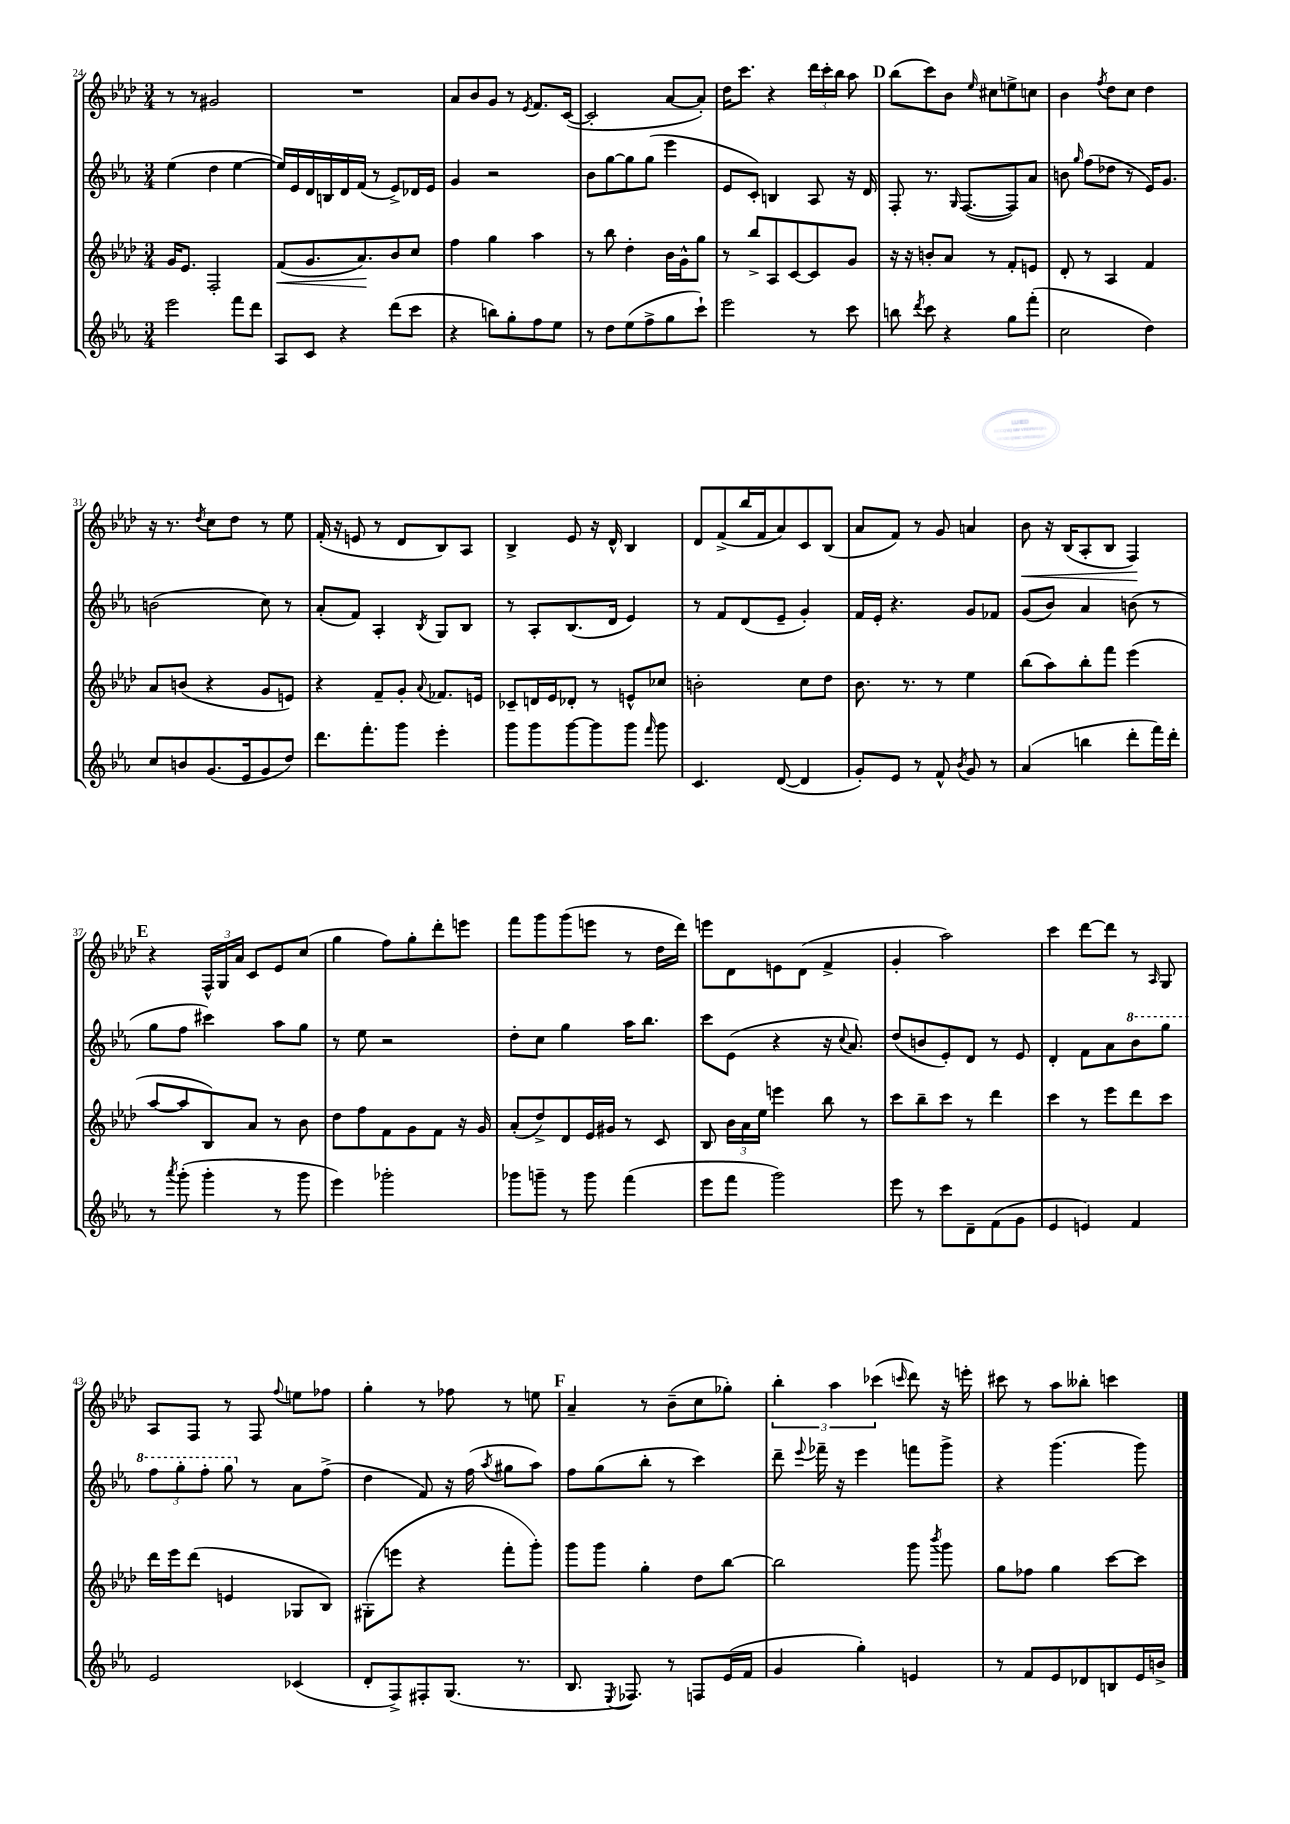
<<
\new StaffGroup <<
\new Staff = "s0" {
    \clef treble \key aes \major \numericTimeSignature \time 3/4
    \autoBeamOff r8 r8 gis'2 |
    R2. |
    aes'8[ bes'8 g'8] r8 \acciaccatura { ees'8 } f'8.[ c'16]~( |
    c'2-. aes'8[~ aes'8]-.) |
    des''16[ c'''8.] r4 \tuplet 3/2 { des'''16[ c'''16-. bes''16] } aes''8 |
    \mark \markup { \bold "D" } bes''8[( c'''8) bes'8] \grace { ees''16 } cis''8[ e''8-> c''8] |
    bes'4 \acciaccatura { f''8 } des''8[ c''8] des''4 |
    r16 r8. \acciaccatura { des''8 } c''8[ des''8] r8 ees''8 |
    f'16-.( r16 e'8 r8 des'8[ bes8) aes8] |
    bes4-> ees'8 r16 des'16-^ bes4 |
    des'8[ f'8->( bes''16 f'16 aes'8) c'8 bes8]( |
    aes'8[ f'8]) r8 g'8 a'4 |
    bes'8\< r16 bes16[( aes8-. bes8] f4\!) |
    \mark \markup { \bold "E" } r4 \tuplet 3/2 { f16[-^ g16 aes'16] } c'8[ ees'8 c''8]( |
    g''4 f''8[) g''8-. des'''8-. e'''8] |
    f'''8[ g'''8 g'''8( e'''8] r8 des''16[ des'''16]) |
    e'''8[ des'8 e'8 des'8]( f'4-> |
    g'4-. aes''2) |
    c'''4 des'''8[~ des'''8] r8 \grace { aes16 } g8 |
    aes8[ f8] r8 f8 \appoggiatura { f''8 } e''8[ fes''8] |
    g''4-. r8 fes''8 r8 e''8 |
    \mark \markup { \bold "F" } aes'4-- r8 bes'8[--( c''8 ges''8]-.) |
    \tuplet 3/2 { bes''4-. aes''4 ces'''4( } \grace { c'''16 } des'''8) r16 e'''16-. |
    cis'''8 r8 aes''8[ beses''8]-. c'''4 \bar "|." |
}
\new Staff = "s1" {
    \clef treble \key ees \major \numericTimeSignature \time 3/4
    \autoBeamOff ees''4( d''4 ees''4~ |
    ees''16[) ees'16 d'16 b16 d'16 f'16]( r8 ees'8[->) des'16 ees'16] |
    g'4 r2 |
    bes'8[ g''8~ g''8 g''8]( ees'''4 |
    ees'8[ c'8]-.) b4 aes8 r16 d'16 |
    \mark \markup { \bold "D" } f8-. r8. \grace { g16 } f8.[~( f8) aes'8] |
    b'8 \grace { g''16 } f''8[( des''8] r8 ees'16[) g'8.] |
    b'2( c''8) r8 |
    aes'8[-.( f'8]) aes4-. \acciaccatura { bes8 } g8[ bes8] |
    r8 aes8[-. bes8.( d'16] ees'4) |
    r8 f'8[ d'8( ees'8]-- g'4-.) |
    f'16[ ees'16]-. r4. g'8[ fes'8] |
    g'8[( bes'8]) aes'4 b'8( r8 |
    \mark \markup { \bold "E" } g''8[ f''8] cis'''4) aes''8[ g''8] |
    r8 ees''8 r2 |
    d''8[-. c''8] g''4 aes''16[ bes''8.] |
    c'''8[ ees'8]( r4 r16 \appoggiatura { c''8 } aes'8.) |
    d''8[( b'8 ees'8-.) d'8] r8 ees'8 |
    d'4-. f'8[ aes'8 \ottava #1 bes''8 g'''8] |
    \tuplet 3/2 { f'''8[ g'''8-. f'''8]-. } g'''8 \ottava #0 r8 aes'8[ f''8]->( |
    d''4 f'8) r16 f''16( \acciaccatura { aes''8 } gis''8[ aes''8]) |
    \mark \markup { \bold "F" } f''8[ g''8( bes''8]-. r8 c'''4) |
    d'''8-- \appoggiatura { ees'''8 } fes'''16-- r16 ees'''4 f'''8[ g'''8]-> |
    r4 g'''4.( g'''8) \bar "|." |
}
\new Staff = "s2" {
    \clef treble \key aes \major \numericTimeSignature \time 3/4
    \autoBeamOff g'16[ ees'8.] f2-. |
    f'8[\<( g'8. aes'8.\!) bes'8 c''8] |
    f''4 g''4 aes''4 |
    r8 bes''8 des''4-. bes'16[ g'16-^ g''8] |
    r8 bes''8[-> aes8 c'8~ c'8 g'8] |
    \mark \markup { \bold "D" } r16 r16 b'8[-. aes'8] r8 f'8[-. e'8] |
    des'8-. r8 aes4 f'4 |
    aes'8[ b'8]( r4 g'8[ e'8]) |
    r4 f'8[-- g'8]-. \appoggiatura { aes'8 } fes'8.[ e'16] |
    ces'8[-- d'16 ees'16 des'8]-. r8 e'8[-^ ces''8] |
    b'2-. c''8[ des''8] |
    bes'8. r8. r8 ees''4 |
    bes''8[( aes''8) bes''8-. f'''8] ees'''4( |
    \mark \markup { \bold "E" } aes''8[~ aes''8 bes8) aes'8] r8 bes'8 |
    des''8[ f''8 f'8 g'8 f'8] r16 g'16 |
    aes'8[-.( des''8->) des'8 ees'16 gis'16] r8 c'8 |
    bes8 \tuplet 3/2 { bes'16[ aes'16 ees''16] } e'''4 bes''8 r8 |
    c'''8[ bes''8-- c'''8] r8 des'''4 |
    c'''4 r8 ees'''8[ des'''8 c'''8] |
    des'''16[ ees'''16 des'''8]( e'4 ges8[ bes8]) |
    gis8[-.( e'''8] r4 f'''8[-. g'''8]-.) |
    \mark \markup { \bold "F" } g'''8[ g'''8] g''4-. des''8[ bes''8]~ |
    bes''2 g'''8 \acciaccatura { bes'''8 } g'''8 |
    g''8[ fes''8] g''4 c'''8[~ c'''8] \bar "|." |
}
\new Staff = "s3" {
    \clef treble \key ees \major \numericTimeSignature \time 3/4
    \autoBeamOff ees'''2 f'''8[ d'''8] |
    aes8[ c'8] r4 d'''8[( c'''8] |
    r4 b''8[) g''8-. f''8 ees''8] |
    r8 d''8[ ees''8( f''8-> g''8 c'''8]-!) |
    ees'''2 r8 c'''8 |
    \mark \markup { \bold "D" } b''8 \acciaccatura { d'''8 } c'''8 r4 g''8[ f'''8]-.( |
    c''2 d''4) |
    c''8[ b'8 g'8.( ees'16 g'8 d''8]) |
    d'''8.[ f'''8.-. g'''8] ees'''4-. |
    g'''8[ g'''8 g'''8~ g'''8 g'''8] \grace { f'''16 } g'''8 |
    c'4. d'8~( d'4 |
    g'8[-.) ees'8] r8 f'8-^ \acciaccatura { bes'8 } g'8 r8 |
    aes'4( b''4 d'''8[-. f'''16) d'''16]-. |
    \mark \markup { \bold "E" } r8 \acciaccatura { aes'''8 } g'''8-.( g'''4-. r8 g'''8 |
    ees'''4) ges'''2-. |
    ges'''8[ g'''8]-- r8 g'''8 f'''4( |
    ees'''8[ f'''8] g'''2) |
    ees'''8 r8 c'''8[ d'8-- f'8( g'8] |
    ees'4 e'4) f'4 |
    ees'2 ces'4( |
    d'8[-. f8->) fis8-. g8.]( r8. |
    \mark \markup { \bold "F" } bes8. \acciaccatura { ees8 } fes8.) r8 f8[ ees'16( f'16] |
    g'4 g''4-.) e'4 |
    r8 f'8[ ees'8 des'8 b8 ees'16 b'16]-> \bar "|." |
}
>>
>>
\layout { \context { \Score currentBarNumber = #24 } }
